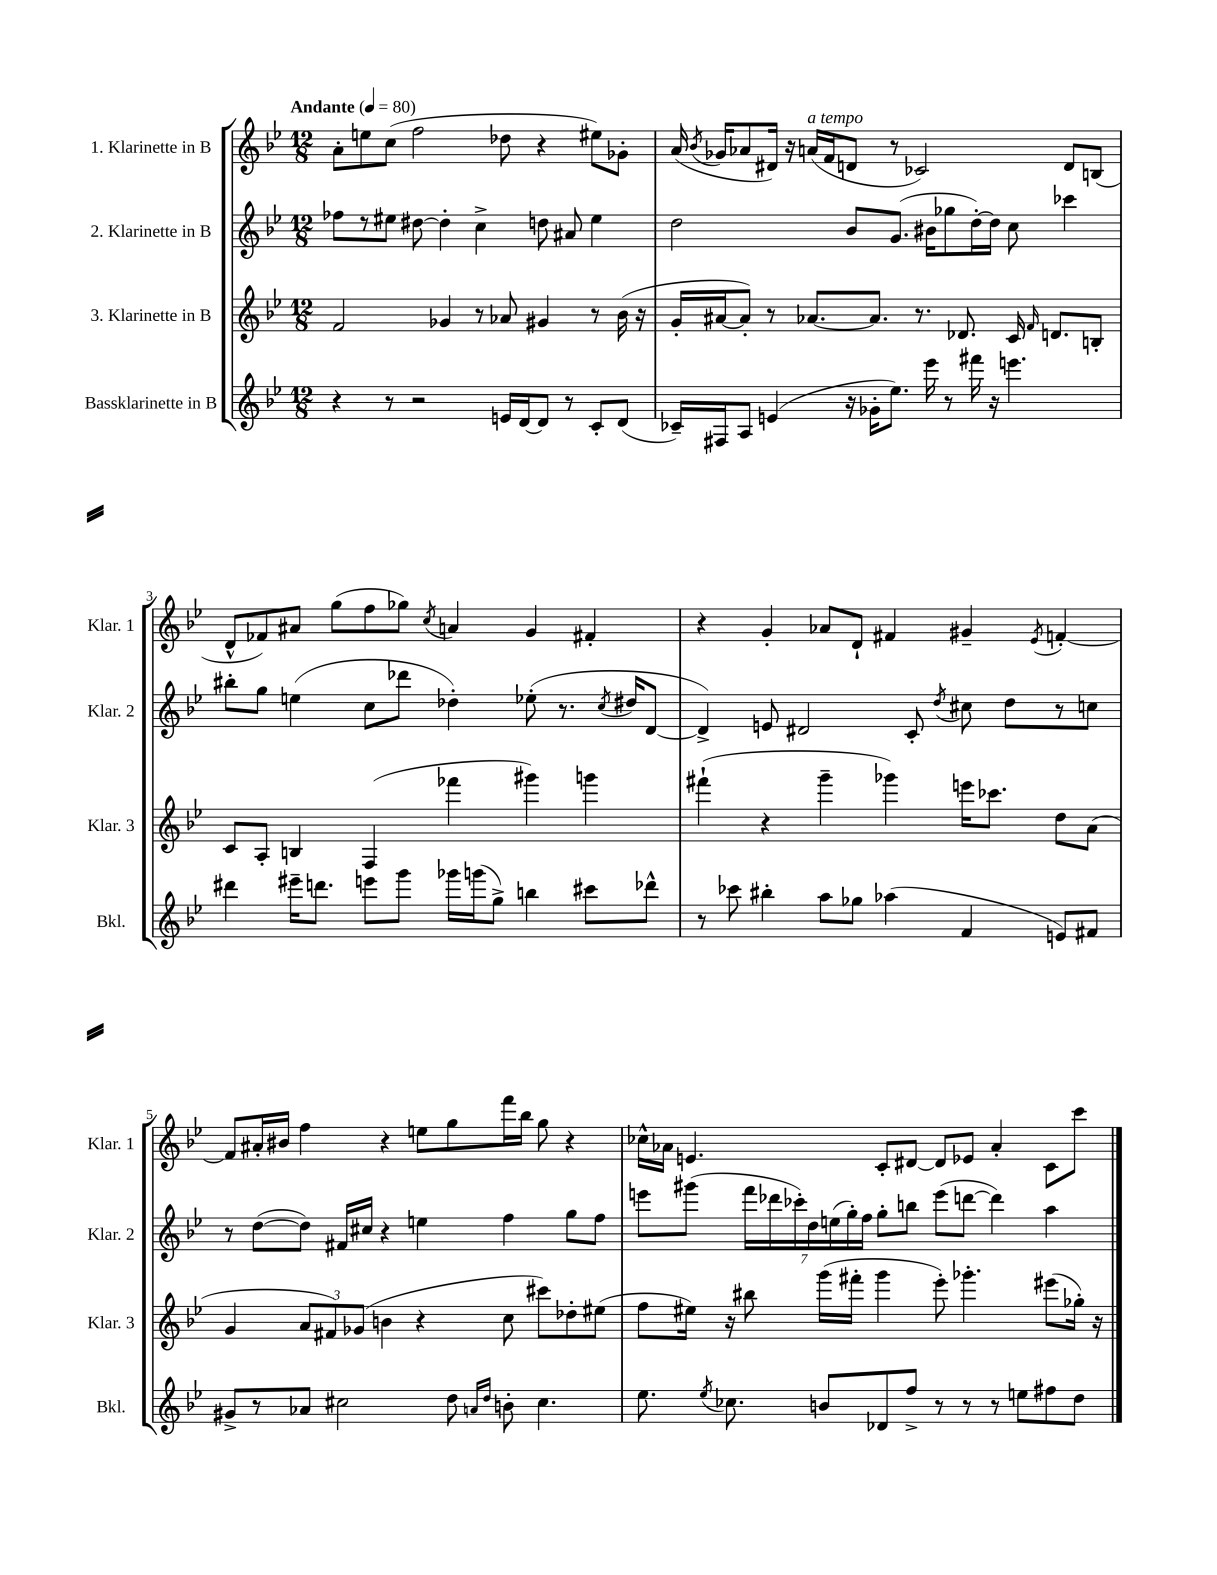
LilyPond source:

<<
\new StaffGroup <<
\new Staff = "s0" \with { instrumentName = "1. Klarinette in B" shortInstrumentName = "Klar. 1" } {
    \clef treble \key bes \major \numericTimeSignature \time 12/8 \tempo "Andante" 4 = 80
    \autoBeamOff a'8[-. e''8 c''8]( f''2 des''8 r4 eis''8[) ges'8]-. |
    a'16( \acciaccatura { bes'8 } ges'16[ aes'8 dis'16]) r16 a'16[^\markup { \italic "a tempo" }( f'16 d'8] r8 ces'2) d'8[ b8]( |
    d'8[-^ fes'8) ais'8] g''8[( f''8 ges''8]) \acciaccatura { c''8 } a'4 g'4 fis'4-. |
    r4 g'4-. aes'8[ d'8]-! fis'4 gis'4-- \acciaccatura { ees'8 } f'4~-. |
    f'8[ ais'16-. bis'16] f''4 r4 e''8[ g''8 f'''16 bes''16] g''8 r4 |
    ces''16[-^ aes'16] e'4. c'8[-. dis'8]~ dis'8[ ees'8] aes'4-. c'8[ c'''8] \bar "|." |
}
\new Staff = "s1" \with { instrumentName = "2. Klarinette in B" shortInstrumentName = "Klar. 2" } {
    \clef treble \key bes \major \numericTimeSignature \time 12/8
    \autoBeamOff fes''8[ r8 eis''8] dis''8~ dis''4-. c''4-> d''8 ais'8 eis''4 |
    d''2 bes'8[ g'8.]( bis'16[ ges''8 d''16~-.) d''16] c''8 ces'''4 |
    bis''8[-. g''8] e''4( c''8[ des'''8] des''4-.) ees''8-.( r8. \acciaccatura { c''8 } dis''16[ d'8]~ |
    d'4->) e'8 dis'2 c'8-. \acciaccatura { d''8 } cis''8 d''8[ r8 c''8] |
    r8 d''8[~( d''8]) fis'16[ cis''16] r4 e''4 f''4 g''8[ f''8] |
    e'''8[ gis'''8]( \tuplet 7/4 { f'''16[ des'''16 ces'''16-.) d''16 e''16( g''16-.) f''16] } g''8[-. b''8] e'''8[( d'''8]~ d'''4) a''4 \bar "|." |
}
\new Staff = "s2" \with { instrumentName = "3. Klarinette in B" shortInstrumentName = "Klar. 3" } {
    \clef treble \key bes \major \numericTimeSignature \time 12/8
    \autoBeamOff f'2 ges'4 r8 aes'8 gis'4 r8 bes'16( r16 |
    g'16[-. ais'16~ ais'8]-.) r8 aes'8.[~ aes'8.] r8. des'8. c'16 \grace { f'16 } d'8.[ b8]-. |
    c'8[ a8]-. b4 f4( fes'''4 gis'''4) g'''4 |
    fis'''4-!( r4 g'''4-- ges'''4) e'''16[ ces'''8.] d''8[ a'8]( |
    g'4 \tuplet 3/2 { a'8[ fis'8) ges'8]( } b'4 r4 c''8 cis'''8[) des''8-. eis''8]( |
    f''8[ eis''16]) r16 bis''8 g'''16[( fis'''16]-. g'''4 ees'''8-.) ges'''4.-. eis'''8[( ges''16]-.) r16 \bar "|." |
}
\new Staff = "s3" \with { instrumentName = "Bassklarinette in B" shortInstrumentName = "Bkl." } {
    \clef treble \key bes \major \numericTimeSignature \time 12/8
    \autoBeamOff r4 r8 r2 e'16[ d'16~ d'8] r8 c'8[-. d'8]( |
    ces'16[--) fis16 a8] e'4( r16 ges'16[-. ees''8.]) ees'''16 r8 fis'''16 r16 e'''4. |
    dis'''4 eis'''16[-- d'''8.] e'''8[ g'''8] ges'''16[ g'''16( g''8]->) b''4 cis'''8[ des'''8]-^ |
    r8 ces'''8 bis''4-. a''8[ ges''8] aes''4( f'4 e'8[) fis'8] |
    gis'8[-> r8 aes'8] cis''2 d''8 \grace { a'16[ d''16] } b'8-. cis''4. |
    ees''8. \acciaccatura { ees''8 } ces''8. b'8[ des'8 f''8]-> r8 r8 r8 e''8[ fis''8 d''8] \bar "|." |
}
>>
>>
